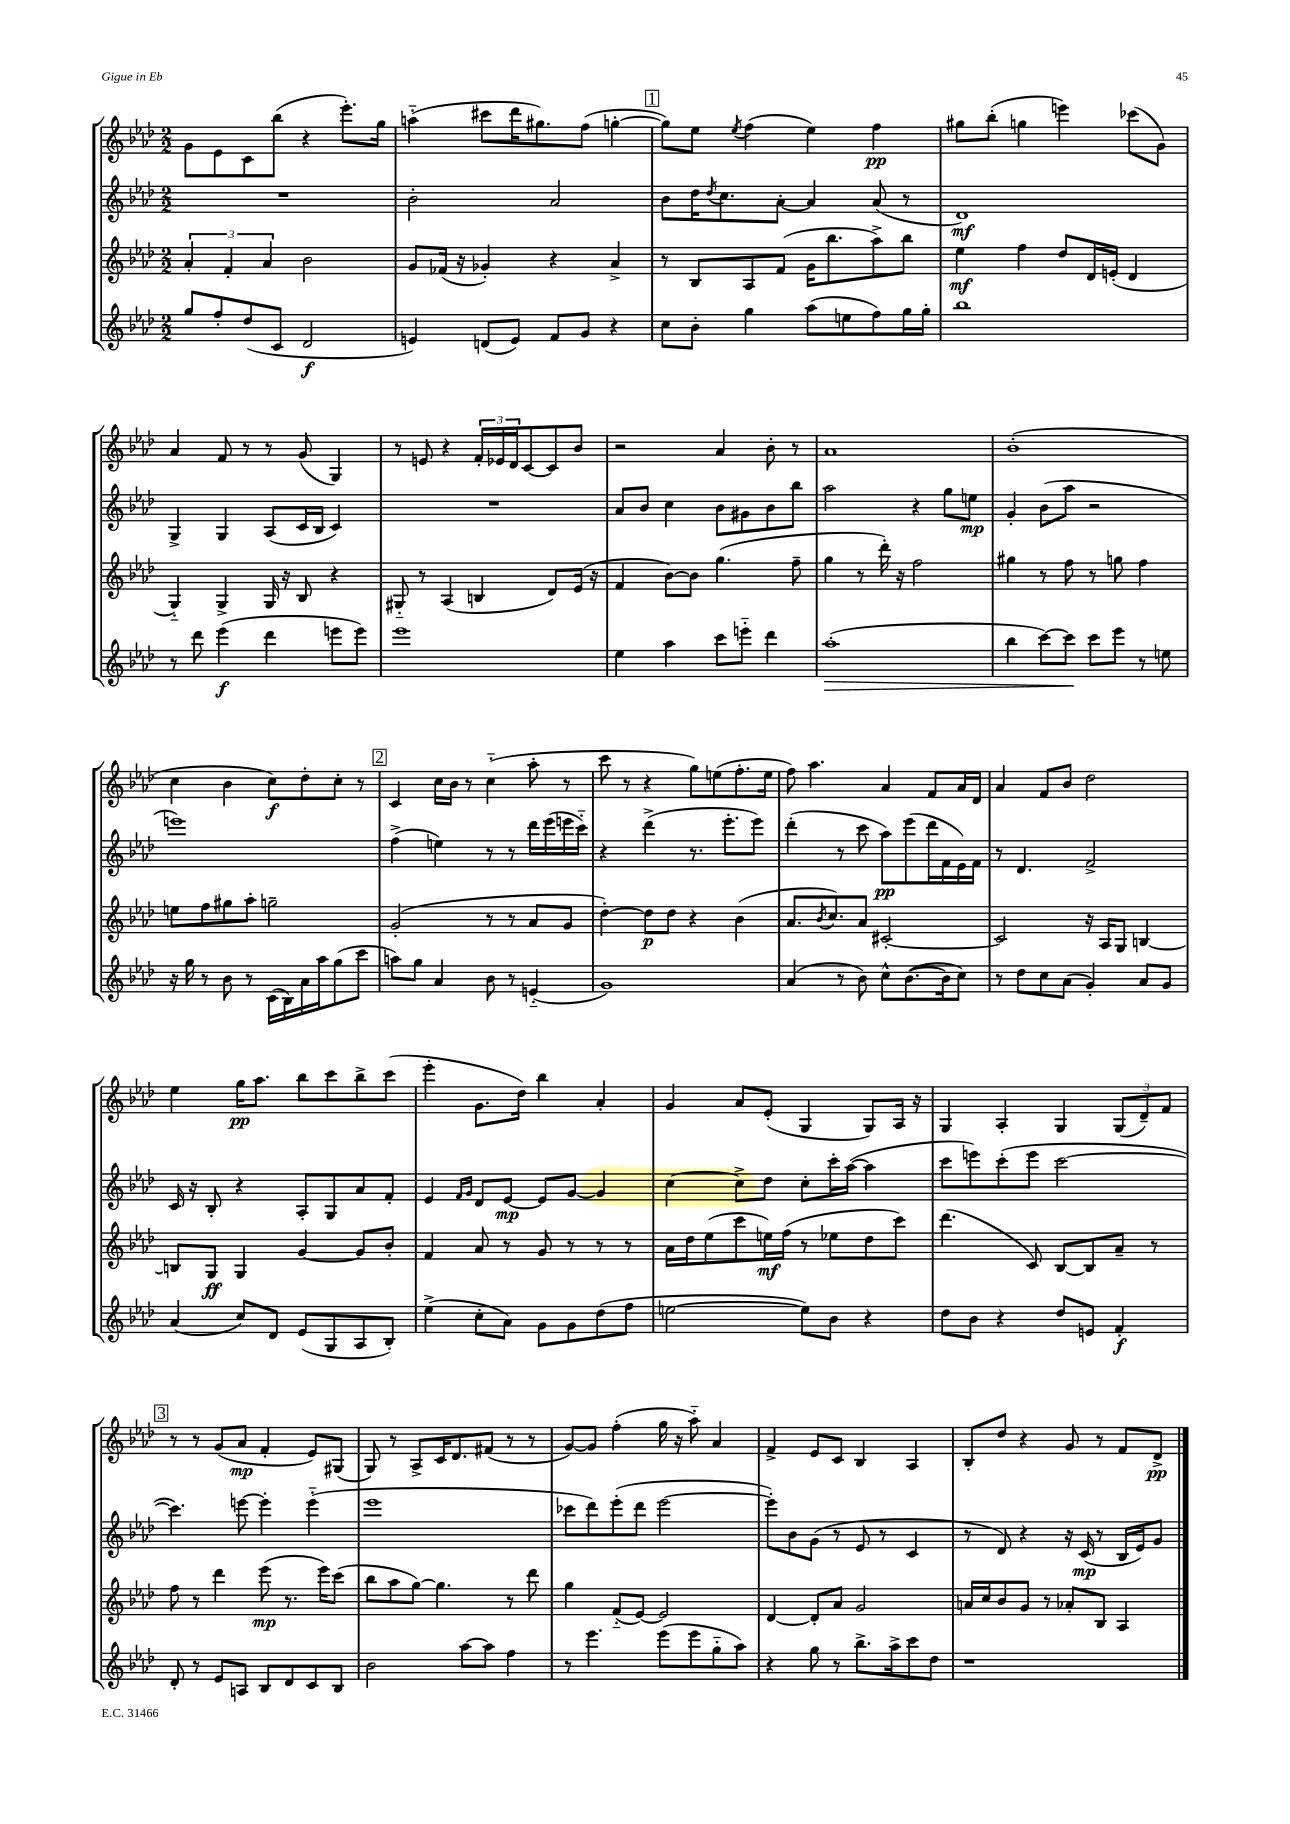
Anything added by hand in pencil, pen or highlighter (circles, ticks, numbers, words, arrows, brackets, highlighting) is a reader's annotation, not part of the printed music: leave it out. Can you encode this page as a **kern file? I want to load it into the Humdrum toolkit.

**kern	**dynam	**kern	**dynam	**kern	**dynam	**kern	**dynam
*part4	*part4	*part3	*part3	*part2	*part2	*part1	*part1
*staff4	*staff4	*staff3	*staff3	*staff2	*staff2	*staff1	*staff1
*clefG2	*	*clefG2	*	*clefG2	*	*clefG2	*
*k[b-e-a-d-]	*	*k[b-e-a-d-]	*	*k[b-e-a-d-]	*	*k[b-e-a-d-]	*
*M2/2	*	*M2/2	*	*M2/2	*	*M2/2	*
=73	=73	=73	=73	=73	=73	=73	=73
8gg/L	.	6a-'/	.	1r	.	8g\L	.
8ff'/	.	.	.	.	.	8e-\	.
.	.	6f'/	.	.	.	.	.
(8dd-/	.	.	.	.	.	8c\	.
.	.	6a-/	.	.	.	.	.
8c/J	.	.	.	.	.	(8bb-\J	.
2d-/	f	2b-\	.	.	.	4r	.
.	.	.	.	.	.	8.eee-'\L)	.
.	.	.	.	.	.	16gg\Jk	.
=74	=74	=74	=74	=74	=74	=74	=74
4en/)	.	8g/L	.	2b-'\	.	(4aan\	.
.	.	(16f-X/Jk	.	.	.	.	.
.	.	16r	.	.	.	.	.
(8dn/L	.	4g-X'/)	.	.	.	8ccc#X\L	.
8e/J)	.	.	.	.	.	16ddd-\K	.
.	.	.	.	.	.	8.gg#X\)	.
8f/L	.	4r	.	2a-/	.	.	.
8g/J	.	.	.	.	.	(8ff\J	.
4r	.	4a-^/	.	.	.	[4ggn'\	.
!!LO:REH:place=s1:t=1
=75	=75	=75	=75	=75	=75	=75	=75
8cc\L	.	8r	.	8b-\L	.	8gg\L])	.
8b-'\J	.	8B-/L	.	16dd-\K	.	8ee-\J	.
.	.	.	.	8qdd-/	.	.	.
.	.	.	.	8.cc\	.	.	.
.	.	.	.	.	.	8qee-/	.
4gg\	.	8A-/	.	.	.	(4ff\	.
.	.	(8f/J	.	[8a-'\J	.	.	.
(8aa-\L	.	16g\KL	.	4a-/]	.	4ee-\)	.
.	.	8.bb-\	.	.	.	.	.
8een\	.	.	.	.	.	.	.
8ff\)	.	8aa-^\)	.	(8a-/	.	4ff\	pp
16gg\L	.	8bb-\J	.	8r	.	.	.
16gg'\JJ	.	.	.	.	.	.	.
=76	=76	=76	=76	=76	=76	=76	=76
1bb-	.	4ee-\	mf	1d-)	mf	8gg#X\L	.
.	.	.	.	.	.	(8bb-'\J	.
.	.	4ff\	.	.	.	4ggn\	.
.	.	8dd-/L	.	.	.	4eeen\)	.
.	.	16d-/L	.	.	.	.	.
.	.	(16en'/JJ	.	.	.	.	.
.	.	4d-/	.	.	.	(8ccc-X\L	.
.	.	.	.	.	.	8g\J)	.
!!LO:LB:g=z
=77	=77	=77	=77	=77	=77	=77	=77
8r	.	4G/)	.	4G^/	.	4a-/	.
8ddd-\	.	.	.	.	.	.	.
(4eee-\	f	4G^/	.	4G/	.	8f/	.
.	.	.	.	.	.	8r	.
4ddd-\	.	16G/	.	(8A-/L	.	8r	.
.	.	16r	.	.	.	.	.
.	.	8B-/	.	16c/L	.	(8g/	.
.	.	.	.	16B-/JJ	.	.	.
8eeen\L	.	4r	.	4c/)	.	4G/)	.
8eee\J)	.	.	.	.	.	.	.
=78	=78	=78	=78	=78	=78	=78	=78
1eee-	.	8G#X/	.	1r	.	8r	.
.	.	8r	.	.	.	8en/	.
.	.	(4A-/	.	.	.	4r	.
.	.	4Bn/	.	.	.	24f'/LL	.
.	.	.	.	.	.	24e-X/	.
.	.	.	.	.	.	24d-/J	.
.	.	.	.	.	.	[8c/	.
.	.	8d-/L)	.	.	.	8c/]	.
.	.	(16e-/Jk	.	.	.	8b-/J	.
.	.	16r	.	.	.	.	.
=79	=79	=79	=79	=79	=79	=79	=79
4ee-\	.	4f/	.	8a-/L	.	2r	.
.	.	.	.	8b-/J	.	.	.
4aa-\	.	[8b-\L)	.	4cc\	.	.	.
.	.	8b-\J]	.	.	.	.	.
8ccc\L	.	(4.gg\	.	8b-\L	.	4a-/	.
8eeen\J	.	.	.	8g#X\	.	.	.
4ddd-\	.	.	.	8b-\	.	8b-'\	.
.	.	8ff~\	.	8bb-\J	.	8r	.
=80	=80	=80	=80	=80	=80	=80	=80
!	!LO:HP:b	!	!	!	!	!	!
(1aa-'	>	4gg\	.	2aa-\	.	1a-	.
.	.	8r	.	.	.	.	.
.	.	16ddd-'\)	.	.	.	.	.
.	.	16r	.	.	.	.	.
.	.	2ff\	.	4r	.	.	.
.	.	.	.	8gg\L	.	.	.
.	.	.	.	8een\J	mp	.	.
=81	=81	=81	=81	=81	=81	=81	=81
4bb-\	.	4gg#X\	.	4g'/	.	(1b-'	.
[8ccc\L)	.	8r	.	(8b-\L	.	.	.
8ccc\J]	.	8ff\	.	8aa-\J	.	.	.
8ccc\L	]	8r	.	2r	.	.	.
8eee-\J	.	8ggn\	.	.	.	.	.
8r	.	4ff\	.	.	.	.	.
8een\	.	.	.	.	.	.	.
!!LO:LB:g=z
=82	=82	=82	=82	=82	=82	=82	=82
16r	.	8een\L	.	1eeen)	.	4cc\	.
16gg\	.	.	.	.	.	.	.
8r	.	8ff\	.	.	.	.	.
8b-\	.	8gg#X\	.	.	.	4b-\	.
8r	.	8aa-'\J	.	.	.	.	.
(16c\LL	.	2ggn~\	.	.	.	8cc\L)	f
16B-\)	.	.	.	.	.	.	.
16a-\	.	.	.	.	.	8dd-'\	.
16aa-\J	.	.	.	.	.	.	.
(8gg\	.	.	.	.	.	8cc'\J	.
8ccc\J	.	.	.	.	.	8r	.
!!LO:REH:place=s1:t=2
=83	=83	=83	=83	=83	=83	=83	=83
8aan\L)	.	(2g'/	.	(4ff^\	.	4c/	.
8gg\J	.	.	.	.	.	.	.
4a-/	.	.	.	4een\)	.	16cc\LL	.
.	.	.	.	.	.	16b-\JJ	.
.	.	.	.	.	.	8r	.
8b-\	.	8r	.	8r	.	(4cc\	.
8r	.	8r	.	8r	.	.	.
(4en/	.	8a-/L	.	16ddd-\LL	.	8aa-'\	.
.	.	.	.	(16eee-\	.	.	.
.	.	8g/J	.	16eeen\	.	8r	.
.	.	.	.	16ccc\JJ)	.	.	.
=84	=84	=84	=84	=84	=84	=84	=84
1g)	.	[4dd-'\)	.	4r	.	8ccc\	.
.	.	.	.	.	.	8r	.
.	.	8dd-\L]	p	(4ddd-^\	.	4r	.
.	.	8dd-\J	.	.	.	.	.
.	.	4r	.	8.r	.	8gg\L)	.
.	.	.	.	.	.	(8een\	.
.	.	.	.	8.eee-'\L	.	.	.
.	.	(4b-\	.	.	.	8.ff'\	.
.	.	.	.	8eee-\J)	.	.	.
.	.	.	.	.	.	16ee\Jk	.
=85	=85	=85	=85	=85	=85	=85	=85
(4a-/	.	8.a-/L	.	(4ddd-'\	.	8ff\)	.
.	.	.	.	.	.	4.aa-\	.
.	.	8qb-/	.	.	.	.	.
.	.	8.cc/)	.	.	.	.	.
8r	.	.	.	8r	.	.	.
8b-\)	.	8a-/J	.	8ccc\	.	.	.
8cc^^\L	.	[2c#X'/	.	8aa-\L)	pp	4a-/	.
([8.b-\	.	.	.	(8eee-\	.	.	.
.	.	.	.	16ddd-\L	.	8f/L	.
16b-\k]	.	.	.	16f\	.	.	.
8cc\J)	.	.	.	16e-\)	.	16a-/L	.
.	.	.	.	16f\JJ	.	16d-/JJ	.
=86	=86	=86	=86	=86	=86	=86	=86
8r	.	2c#/]	.	8r	.	4a-/	.
8dd-\L	.	.	.	4.d-/	.	.	.
8cc\	.	.	.	.	.	8f/L	.
(8a-\J	.	.	.	.	.	8b-/J	.
4g'/)	.	16r	.	2f^/	.	2dd-\	.
.	.	16A-/KL	.	.	.	.	.
.	.	8G/J	.	.	.	.	.
8a-/L	.	[4Bn/	.	.	.	.	.
8g/J	.	.	.	.	.	.	.
!!LO:LB:g=z
=87	=87	=87	=87	=87	=87	=87	=87
(4a-/	.	8Bn/L]	.	16c/	.	4ee-\	.
.	.	.	.	16r	.	.	.
.	.	8G/J	ff	8B-'/	.	.	.
8cc/L)	.	4G/	.	4r	.	16gg\KL	pp
.	.	.	.	.	.	8.aa-\J	.
8d-/J	.	.	.	.	.	.	.
(8e-/L	.	[4g/	.	8A-'/L	.	8bb-\L	.
8G/	.	.	.	8G/	.	8ccc\	.
8A-/	.	8g/L]	.	8a-/	.	8bb-^\	.
8B-'/J)	.	8b-'/J	.	8f'/J	.	(8ccc\J	.
=88	=88	=88	=88	=88	=88	=88	=88
(4ee-^\	.	4f/	.	4e-/	.	4eee-'\	.
.	.	.	.	16qqf/LL	.	.	.
.	.	.	.	16qqg/JJ	.	.	.
8cc'\L	.	8a-/	.	8d-/L	.	8.g\L	.
8a-\J)	.	8r	.	[8e-/J	mp	.	.
.	.	.	.	.	.	16dd-\Jk)	.
8g\L	.	8g/	.	8e-/L]	.	4bb-\	.
8g\	.	8r	.	[8g/J	.	.	.
(8dd-\	.	8r	.	4g/]	.	4a-'/	.
8ff\J	.	8r	.	.	.	.	.
=89	=89	=89	=89	=89	=89	=89	=89
[2een\	.	16a-\LL	.	[4cc\	.	4g/	.
.	.	16dd-\J	.	.	.	.	.
.	.	(8ee-\	.	.	.	.	.
.	.	8ccc\	.	8cc^\L]	.	8a-/L	.
.	.	16een\L)	mf	8dd-\J	.	(8e-'/J	.
.	.	(16ff\JJ	.	.	.	.	.
8ee\L])	.	8r	.	8cc'\L	.	4G/	.
8b-\J	.	8ee-X\L	.	16ccc'\L	.	.	.
.	.	.	.	([16aa-\JJ	.	.	.
4r	.	8dd-\	.	4aa-\]	.	8G/L)	.
.	.	8ccc\J)	.	.	.	16A-/Jk	.
.	.	.	.	.	.	16r	.
=90	=90	=90	=90	=90	=90	=90	=90
8dd-\L	.	(4.ddd-\	.	8ccc\L	.	4G/	.
8b-\J	.	.	.	8eeen\)	.	.	.
4r	.	.	.	(8ccc'\	.	4A-'/	.
.	.	8c/)	.	8eee\J	.	.	.
8dd-/L	.	[8B-/L	.	[2ccc\	.	4G/	.
8en/J	.	8B-/]	.	.	.	.	.
4f'/	f	8a-~/J	.	.	.	(12G/L	.
.	.	.	.	.	.	12d-~/)	.
.	.	8r	.	.	.	.	.
.	.	.	.	.	.	12f/J	.
!!LO:LB:g=z
!!LO:REH:place=s1:t=3
=91	=91	=91	=91	=91	=91	=91	=91
8d-'/	.	8ff\	.	4.ccc\])	.	8r	.
8r	.	8r	.	.	.	8r	.
8e-/L	.	4ddd-\	.	.	.	(8g/L	.
8An/J	.	.	.	[8eeen\	.	8a-/J	mp
8B-/L	.	(8eee-\	mp	4eee'\]	.	4f'/	.
8d-/	.	8.r	.	.	.	.	.
8c/	.	.	.	(4eee\	.	8e-/L)	.
.	.	16eee-\KL)	.	.	.	.	.
8B-/J	.	(8ccc\J	.	.	.	(8G#X/J	.
=92	=92	=92	=92	=92	=92	=92	=92
2b-\	.	8bb-\L	.	1eee-	.	8G/)	.
.	.	8aa-\	.	.	.	8r	.
.	.	[8gg\J)	.	.	.	8A-^/L	.
.	.	4.gg\]	.	.	.	16c/K	.
.	.	.	.	.	.	8.d-/	.
[8aa-\L	.	.	.	.	.	.	.
8aa-\J]	.	.	.	.	.	(8f#X/J	.
4ff\	.	8r	.	.	.	8r	.
.	.	8ddd-\	.	.	.	8r	.
=93	=93	=93	=93	=93	=93	=93	=93
8r	.	4gg\	.	8ccc-X\L	.	[8g/L)	.
4.eee-\	.	.	.	8ddd-\)	.	8g/J]	.
.	.	(8f/L	.	(8eee-'\	.	(4ff'\	.
.	.	[8e-/J)	.	8ddd-\J	.	.	.
(8eee-\L	.	2e-/]	.	[2eee-\	.	16gg\	.
.	.	.	.	.	.	16r	.
8eee-\	.	.	.	.	.	8aa-\)	.
8gg\	.	.	.	.	.	4a-/	.
8aa-\J)	.	.	.	.	.	.	.
=94	=94	=94	=94	=94	=94	=94	=94
4r	.	[4d-/	.	8eee-'\L])	.	4f^/	.
.	.	.	.	8b-\	.	.	.
8gg\	.	8d-'/L]	.	(8g\J	.	8e-/L	.
8r	.	8a-/J	.	8r	.	8c/J	.
8.bb-^\L	.	2g/	.	8e-/	.	4B-/	.
.	.	.	.	8r	.	.	.
16aa-^\k	.	.	.	.	.	.	.
8ccc\	.	.	.	4c/	.	4A-/	.
8dd-\J	.	.	.	.	.	.	.
=95	=95	=95	=95	=95	=95	=95	=95
1r	.	16an/LL	.	8r	.	8B-'/L	.
.	.	16cc/J	.	.	.	.	.
.	.	8b-/	.	8d-/)	.	8dd-/J	.
.	.	8g/J	.	4r	.	4r	.
.	.	8r	.	.	.	.	.
.	.	8a-X'/L	.	16r	.	8g/	.
.	.	.	.	(16c/	mp	.	.
.	.	8B-/J	.	8r	.	8r	.
.	.	4A-/	.	16B-/LL	.	8f/L	.
.	.	.	.	16e-/J)	.	.	.
.	.	.	.	8g/J	.	8d-^/J	pp
==	==	==	==	==	==	==	==
*-	*-	*-	*-	*-	*-	*-	*-
